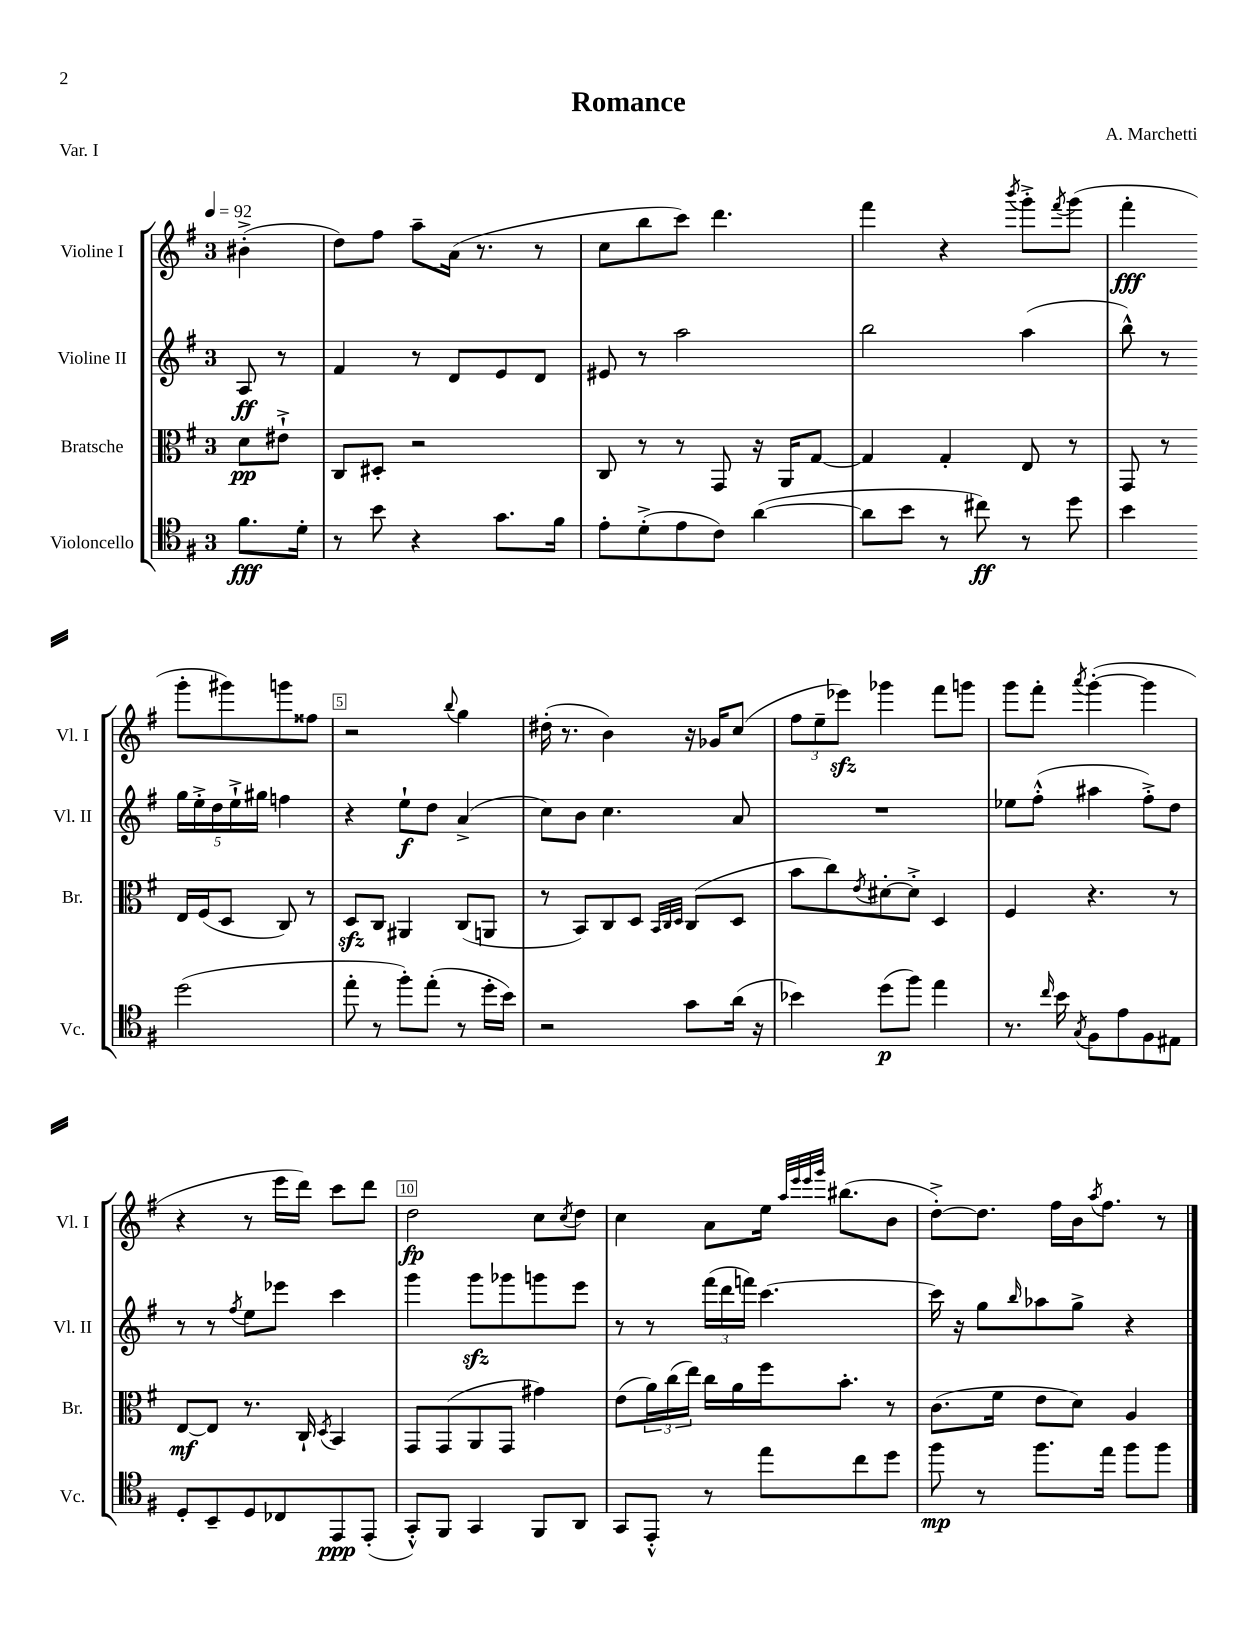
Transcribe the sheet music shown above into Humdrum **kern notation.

**kern	**dynam	**kern	**dynam	**kern	**dynam	**kern	**dynam
*part4	*part4	*part3	*part3	*part2	*part2	*part1	*part1
*staff4	*staff4	*staff3	*staff3	*staff2	*staff2	*staff1	*staff1
*I"Violoncello	*	*I"Bratsche	*	*I"Violine II	*	*I"Violine I	*
*I'Vc.	*	*I'Br.	*	*I'Vl. II	*	*I'Vl. I	*
*clefC4	*	*clefC3	*	*clefG2	*	*clefG2	*
*k[f#]	*	*k[f#]	*	*k[f#]	*	*k[f#]	*
*M3/4	*	*M3/4	*	*M3/4	*	*M3/4	*
*MM92	*	*MM92	*	*MM92	*	*MM92	*
=	=	=	=	=	=	=	=
8.f#\L	fff	8d\L	pp	8A/	ff	(4b#X'^\	.
.	.	8e#X`^\J	.	8r	.	.	.
16d'\Jk	.	.	.	.	.	.	.
=1	=1	=1	=1	=1	=1	=1	=1
8r	.	8C/L	.	4f#/	.	8dd\L)	.
8b\	.	8D#X'/J	.	.	.	8ff#\J	.
4r	.	2r	.	8r	.	8aa~\L	.
.	.	.	.	8d/L	.	(16a\Jk	.
.	.	.	.	.	.	8.r	.
8.g\L	.	.	.	8e/	.	.	.
.	.	.	.	8d/J	.	8r	.
16f#\Jk	.	.	.	.	.	.	.
=2	=2	=2	=2	=2	=2	=2	=2
8e'\L	.	8C/	.	8e#X/	.	8cc\L	.
(8d'^\	.	8r	.	8r	.	8bb\	.
8e\	.	8r	.	2aa\	.	8ccc\J)	.
8c\J)	.	8GG/	.	.	.	4.ddd\	.
([4a\	.	16r	.	.	.	.	.
.	.	16AA/KL	.	.	.	.	.
.	.	[8G/J	.	.	.	.	.
=3	=3	=3	=3	=3	=3	=3	=3
8a\L]	.	4G/]	.	2bb\	.	4fff#\	.
8b\J	.	.	.	.	.	.	.
8r	.	4G'/	.	.	.	4r	.
8cc#X\)	ff	.	.	.	.	.	.
.	.	.	.	.	.	8qbbb/	.
8r	.	8E/	.	(4aa\	.	8ggg'^\L	.
.	.	.	.	.	.	8qfff#/	.
8dd\	.	8r	.	.	.	(8ggg\J	.
=4	=4	=4	=4	=4	=4	=4	=4
4b\	.	8GG/	.	8bb^^\)	.	4fff#'\	fff
.	.	8r	.	8r	.	.	.
(2dd\	.	16E/LL	.	20gg\LL	.	8ggg'\L	.
.	.	.	.	20ee'^\	.	.	.
.	.	(16F#/J	.	.	.	.	.
.	.	.	.	20dd\	.	.	.
.	.	8D/J	.	.	.	8ggg#X\)	.
.	.	.	.	20ee`^\	.	.	.
.	.	.	.	20gg#X\JJ	.	.	.
.	.	8C/)	.	4ffn\	.	8gggn\	.
.	.	8r	.	.	.	8ff##X\J	.
!!LO:LB:g=z
=5	=5	=5	=5	=5	=5	=5	=5
8ee'\	.	8Dzz/L	.	4r	.	2r	.
8r	.	8C/J	.	.	.	.	.
8ff#'\L)	.	4AA#X/	.	8ee`\L	f	.	.
(8ee'\J	.	.	.	8dd\J	.	.	.
.	.	.	.	.	.	8qqbb/	.
8r	.	(8C/L	.	(4a^/	.	4gg\	.
16dd'\LL	.	8AAn/J	.	.	.	.	.
16b\JJ)	.	.	.	.	.	.	.
=6	=6	=6	=6	=6	=6	=6	=6
2r	.	8r	.	8cc\L)	.	(16dd#X'\	.
.	.	.	.	.	.	8.r	.
.	.	8BB/L)	.	8b\J	.	.	.
.	.	8C/	.	4.cc\	.	4b\)	.
.	.	8D/J	.	.	.	.	.
.	.	32qqBB/LLL	.	.	.	.	.
.	.	32qqC/	.	.	.	.	.
.	.	32qqD/JJJ	.	.	.	.	.
8g\L	.	(8C/L	.	.	.	16r	.
.	.	.	.	.	.	16g-X/KL	.
(16a\Jk	.	8D/J	.	8a/	.	(8cc/J	.
16r	.	.	.	.	.	.	.
=7	=7	=7	=7	=7	=7	=7	=7
4b-X\)	.	8b\L	.	2.r	.	12ff#\L	.
.	.	.	.	.	.	12ee~\	.
.	.	8cc\)	.	.	.	.	.
.	.	.	.	.	.	12eee-Xzz\J)	.
.	.	8qe/	.	.	.	.	.
(8dd\L	p	[8d#X'\	.	.	.	4ggg-X\	.
8ff#\J)	.	8d#'^\J]	.	.	.	.	.
4ee\	.	4D/	.	.	.	8fff#\L	.
.	.	.	.	.	.	8gggn\J	.
=8	=8	=8	=8	=8	=8	=8	=8
8.r	.	4F#/	.	8ee-X\L	.	8ggg\L	.
.	.	.	.	(8ff#'^^\J	.	8fff#'\J	.
16qqcc/	.	.	.	.	.	.	.
16b\	.	.	.	.	.	.	.
8qG/	.	.	.	.	.	8qaaa/	.
8F#\L	.	4.r	.	4aa#X\	.	([4ggg'\	.
8e\	.	.	.	.	.	.	.
8F#\	.	.	.	8ff#'^\L)	.	4ggg\]	.
8E#X\J	.	8r	.	8dd\J	.	.	.
!!LO:LB:g=z
=9	=9	=9	=9	=9	=9	=9	=9
8D'/L	.	[8E/L	mf	8r	.	4r	.
8BB~/	.	8E/J]	.	8r	.	.	.
.	.	.	.	8qff#/	.	.	.
8D/	.	8.r	.	8ee\L	.	8r	.
8C-X/	.	.	.	8eee-X\J	.	16eee\LL	.
.	.	16C`/	.	.	.	16ddd\JJ)	.
.	.	8qD/	.	.	.	.	.
8EE/	ppp	4BB/	.	4ccc\	.	8ccc\L	.
(8EE'/J	.	.	.	.	.	8ddd\J	.
=10	=10	=10	=10	=10	=10	=10	=10
8GG'^^/L)	.	8GG/L	.	4ggg\	.	2dd\	fp
8FF#/J	.	(8GG/	.	.	.	.	.
4GG/	.	8AA/	.	8gggzz\L	.	.	.
.	.	8GG/J	.	8ggg-X\	.	.	.
8FF#/L	.	4g#X\)	.	8gggn\	.	8cc\L	.
.	.	.	.	.	.	8qcc/	.
8AA/J	.	.	.	8eee\J	.	8dd\J	.
=11	=11	=11	=11	=11	=11	=11	=11
8GG/L	.	(8e\L	.	8r	.	4cc\	.
8EE'^^/J	.	24a\L)	.	8r	.	.	.
.	.	(24cc\	.	.	.	.	.
.	.	24ee\JJ)	.	.	.	.	.
8r	.	16cc\LL	.	(24fff#\LL	.	8a\L	.
.	.	.	.	24ddd\	.	.	.
.	.	16a\	.	.	.	.	.
.	.	.	.	24fffn\JJ)	.	.	.
8ee\L	.	16ff#\J	.	[4.ccc\	.	16ee\Jk	.
.	.	.	.	.	.	32qqaa/LLL	.
.	.	.	.	.	.	32qqeee/	.
.	.	.	.	.	.	32qqeee/	.
.	.	.	.	.	.	32qqggg/JJJ	.
.	.	8.b'\J	.	.	.	(8.bb#X\L	.
8cc\	.	.	.	.	.	.	.
8dd\J	.	8r	.	.	.	8b\J	.
=12	=12	=12	=12	=12	=12	=12	=12
8ff#\	mp	(8.c\L	.	16ccc\]	.	[8dd'^\L)	.
.	.	.	.	16r	.	.	.
8r	.	.	.	8gg\L	.	8.dd\J]	.
.	.	16f#\Jk	.	.	.	.	.
.	.	.	.	16qqbb/	.	.	.
8.ff#\L	.	8e\L	.	8aa-X\	.	.	.
.	.	.	.	.	.	16ff#\LL	.
.	.	8d\J)	.	8gg^\J	.	16b\J	.
.	.	.	.	.	.	8qaa/	.
16ee\Jk	.	.	.	.	.	8.ff#\J	.
8ff#\L	.	4A/	.	4r	.	.	.
8ff#\J	.	.	.	.	.	8r	.
==	==	==	==	==	==	==	==
*-	*-	*-	*-	*-	*-	*-	*-
